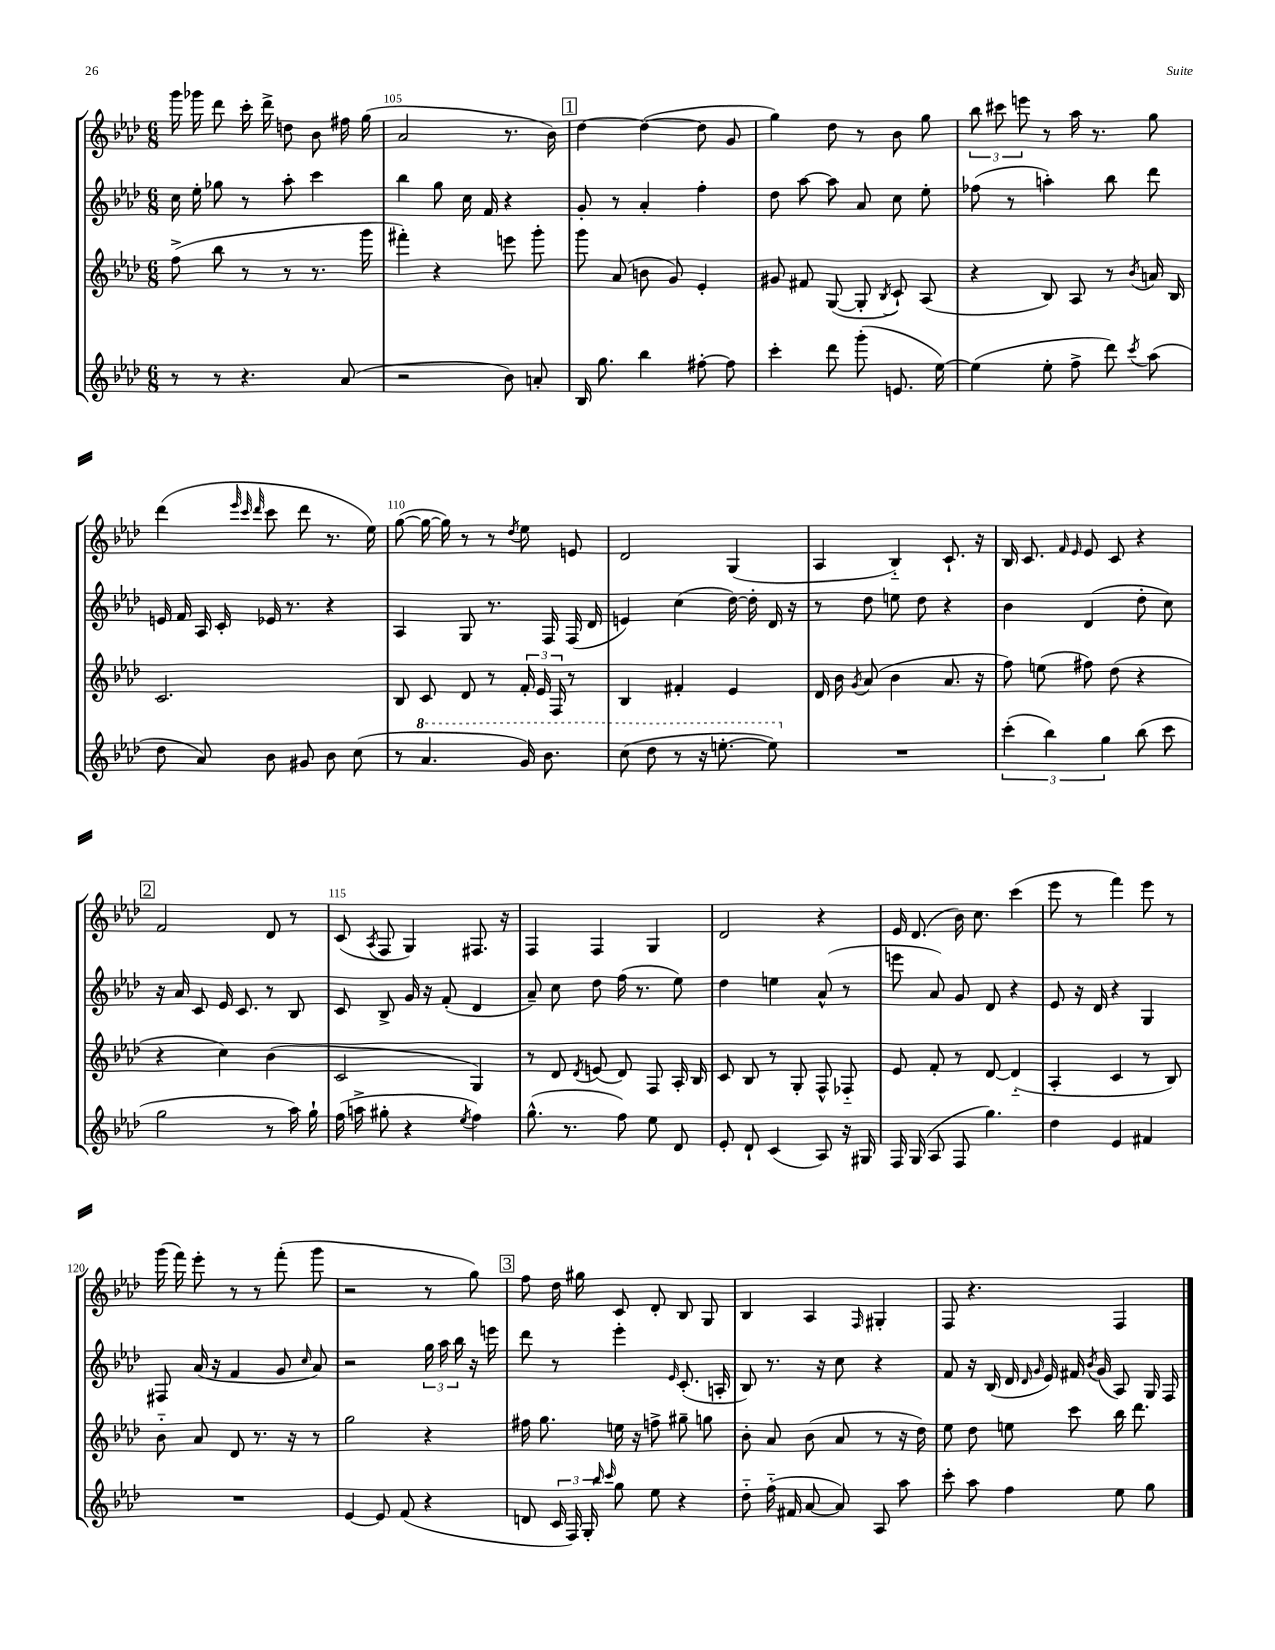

**kern	**kern	**kern	**kern
*part4	*part3	*part2	*part1
*staff4	*staff3	*staff2	*staff1
*clefG2	*clefG2	*clefG2	*clefG2
*k[b-e-a-d-]	*k[b-e-a-d-]	*k[b-e-a-d-]	*k[b-e-a-d-]
*M6/8	*M6/8	*M6/8	*M6/8
=104	=104	=104	=104
8r	(8ff^\	16cc\	16ggg\
.	.	16ee-'\	16ggg-X\
8r	8bb-\	8gg-X\	8ddd-\
4.r	8r	8r	16ccc'\
.	.	.	16ddd-^\
.	8r	8aa-'\	8ddn\
.	8.r	4ccc\	8b-\
(8a-/	.	.	16ff#X\
.	16ggg\	.	(16gg\
=105	=105	=105	=105
2r	4fff#X'\)	4bb-\	2a-/
.	4r	8gg\	.
.	.	16cc\	.
.	.	16f/	.
8b-\)	8eeen\	4r	8.r
8an'/	8ggg'\	.	.
.	.	.	16b-\)
!!LO:REH:place=s1:t=1
=106	=106	=106	=106
16B-/	8ggg\	8g'/	[4dd-\
8.gg\	.	.	.
.	(8a-/	8r	.
4bb-\	8bn\	4a-'/	(4dd-\_
.	8g/)	.	.
[8ff#X'\	4e-'/	4ff'\	8dd-\]
8ff#\]	.	.	8g/
=107	=107	=107	=107
4ccc'\	8g#X/	8dd-\	4gg\)
.	8f#X/	[8aa-\	.
8ddd-\	([8G/	8aa-\]	8dd-\
(8ggg'\	8G'/]	8a-/	8r
.	8qB-/	.	.
8.en/	8c`/)	8cc\	8b-\
.	(8A-/	8ee-'\	8gg\
[16ee-\)	.	.	.
=108	=108	=108	=108
(4ee-\]	4r	(8ff-X\	12bb-\
.	.	.	12ccc#X\
.	.	8r	.
.	.	.	12eeen\
8ee-'\	8B-/)	4aan'\)	8r
8ff^\	8A-/	.	16aa-\
.	.	.	8.r
8ddd-\)	8r	8bb-\	.
8qccc/	8qb-/	.	.
(8aa-\	16an/	8ddd-\	8gg\
.	16B-/	.	.
!!LO:LB:g=z
=109	=109	=109	=109
8dd-\	2.c/	16en/	(4ddd-\
.	.	16f/	.
8a-/)	.	16A-/	.
.	.	16c'/	.
.	.	.	32qqeee-/
.	.	.	32qqccc/
.	.	.	32qqddd-/
8b-\	.	16e-X/	8ccc\
.	.	8.r	.
8g#X/	.	.	8ddd-\
8b-\	.	4r	8.r
(8cc\	.	.	.
.	.	.	16ee-\)
=110	=110	=110	=110
8r	8B-/	4A-/	([8gg\
*8va	*	*	*
4.aa-/	8c/	.	16gg\_
.	.	.	16gg\])
.	8d-/	8G/	8r
.	8r	8.r	8r
.	.	.	8qdd-/
16gg/)	24f'/	.	8ee-\
.	24e-/	.	.
8.bb-\	.	16F/	.
.	24F/	.	.
.	8r	(16F/	8en/
.	.	16d-/	.
=111	=111	=111	=111
(8ccc\	4B-/	4en/)	2d-/
8ddd-\	.	.	.
8r	4f#X'/	(4cc\	.
16r	.	.	.
[8.eeen'\	.	.	.
.	4e-/	[16dd-\)	(4G/
.	.	16dd-'\]	.
8eee\])	.	16d-/	.
.	.	16r	.
=112	=112	=112	=112
*X8va	*	*	*
2.r	16d-/	8r	4A-/
.	16b-\	.	.
.	8qg/	.	.
.	(8a-/	8dd-\	.
.	4b-\	8een\	4B-/)
.	.	8dd-\	.
.	8.a-/	4r	8.c`/
.	16r	.	16r
=113	=113	=113	=113
(6ccc'\	8ff\)	4b-\	16B-/
.	.	.	8.c/
.	(8een\	.	.
6bb-\)	.	.	.
.	.	.	16qqf/
.	.	.	16qqe-/
.	8ff#X\)	(4d-/	8e-/
6gg\	.	.	.
.	(8dd-\	.	8c/
(8bb-\	4r	8dd-'\	4r
8ccc\	.	8cc\)	.
!!LO:LB:g=z
!!LO:REH:place=s1:t=2
=114	=114	=114	=114
2gg\	4r	16r	2f/
.	.	16a-/	.
.	.	8c/	.
.	4cc\)	16e-/	.
.	.	8.c/	.
8r	(4b-\	8r	8d-/
16aa-\)	.	8B-/	8r
16gg`\	.	.	.
=115	=115	=115	=115
(16ff\	2c/	8c/	(8c/
16aan^\	.	.	.
.	.	.	8qA-/
8gg#X'\	.	8B-^/	8F/
4r	.	16g/	4G/)
.	.	16r	.
.	.	(8f'/	.
8qee-/	.	.	.
4ff\)	4G/)	4d-/	8.F#X/
.	.	.	16r
=116	=116	=116	=116
(8.gg^^\	8r	8a-~/)	4F/
.	8d-/	8cc\	.
8.r	.	.	.
.	8qd-/	.	.
.	(8en/	8dd-\	4F/
8ff\)	8d-/)	(16ff\	.
.	.	8.r	.
8ee-\	8F/	.	4G/
8d-/	16A-'/	8ee-\)	.
.	16B-/	.	.
=117	=117	=117	=117
8e-'/	8c/	4dd-\	2d-/
8d-`/	8B-/	.	.
(4c/	8r	4een\	.
.	8G'/	.	.
8A-/)	8F^^/	(8a-^^/	4r
16r	8F-X/	8r	.
16G#X/	.	.	.
=118	=118	=118	=118
16F/	8e-/	8eeen\	16e-/
(16G/	.	.	(8.d-/
8A-/	8f'/	8a-/)	.
8F/	8r	8g/	16b-\)
.	.	.	8.cc\
4.gg\)	[8d-/	8d-/	.
.	(4d-/]	4r	(4ccc\
=119	=119	=119	=119
4dd-\	4A-'/	8e-/	8eee-\
.	.	16r	8r
.	.	16d-/	.
4e-/	4c/	4r	4fff\)
4f#X/	8r	4G/	8eee-\
.	8B-/)	.	8r
!!LO:LB:g=z
=120	=120	=120	=120
2.r	8b-\	8F#X/	(16ggg\
.	.	.	16fff\)
.	8a-/	(16a-/	8eee-'\
.	.	16r	.
.	8d-/	4f/	8r
.	8.r	.	8r
.	.	8g/	(8fff'\
.	16r	.	.
.	.	16qqcc/	.
.	8r	8a-/)	8ggg\
=121	=121	=121	=121
[4e-/	2gg\	2r	2r
8e-/]	.	.	.
(8f/	.	.	.
4r	4r	24gg\	8r
.	.	24aa-\	.
.	.	24bb-\	.
.	.	16r	8gg\)
.	.	16eeen\	.
!!LO:REH:place=s1:t=3
=122	=122	=122	=122
8dn/	16ff#X\	8ddd-\	8ff\
.	8.gg\	.	.
24c/	.	8r	16dd-\
24F/)	.	.	.
.	.	.	16gg#X\
24G'/	.	.	.
16qqbb-/	.	.	.
16qqccc/	.	.	.
8gg\	16een\	4eee-'\	8c/
.	16r	.	.
8ee-\	8ffn^\	.	8d-'/
.	.	16qqe-/	.
4r	8gg#X~\	(8.c'/	8B-/
.	8ggn\	.	8G/
.	.	16An'/	.
=123	=123	=123	=123
8dd-\	8b-'\	8B-/)	4B-/
(16ff\	8a-/	8.r	.
16f#X/	.	.	.
[8a-/	(8b-\	.	4A-/
.	.	16r	.
8a-/])	8a-/	8cc\	.
.	.	.	16qqF/
8A-/	8r	4r	4G#X'/
8aa-\	16r	.	.
.	16dd-\)	.	.
=124	=124	=124	=124
8ccc'\	8ee-\	8f/	8F/
8aa-\	8dd-\	16r	4.r
.	.	(16B-/	.
4ff\	8een\	16d-/	.
.	.	16qqd-/	.
.	.	16qqg/	.
.	.	16e-/)	.
.	8ccc\	16f#X/	.
.	.	8qb-/	.
.	.	(16g/	.
8ee-\	16bb-\	8A-/)	4F/
.	8.ddd-\	.	.
8gg\	.	16G/	.
.	.	16F/	.
==	==	==	==
*-	*-	*-	*-
